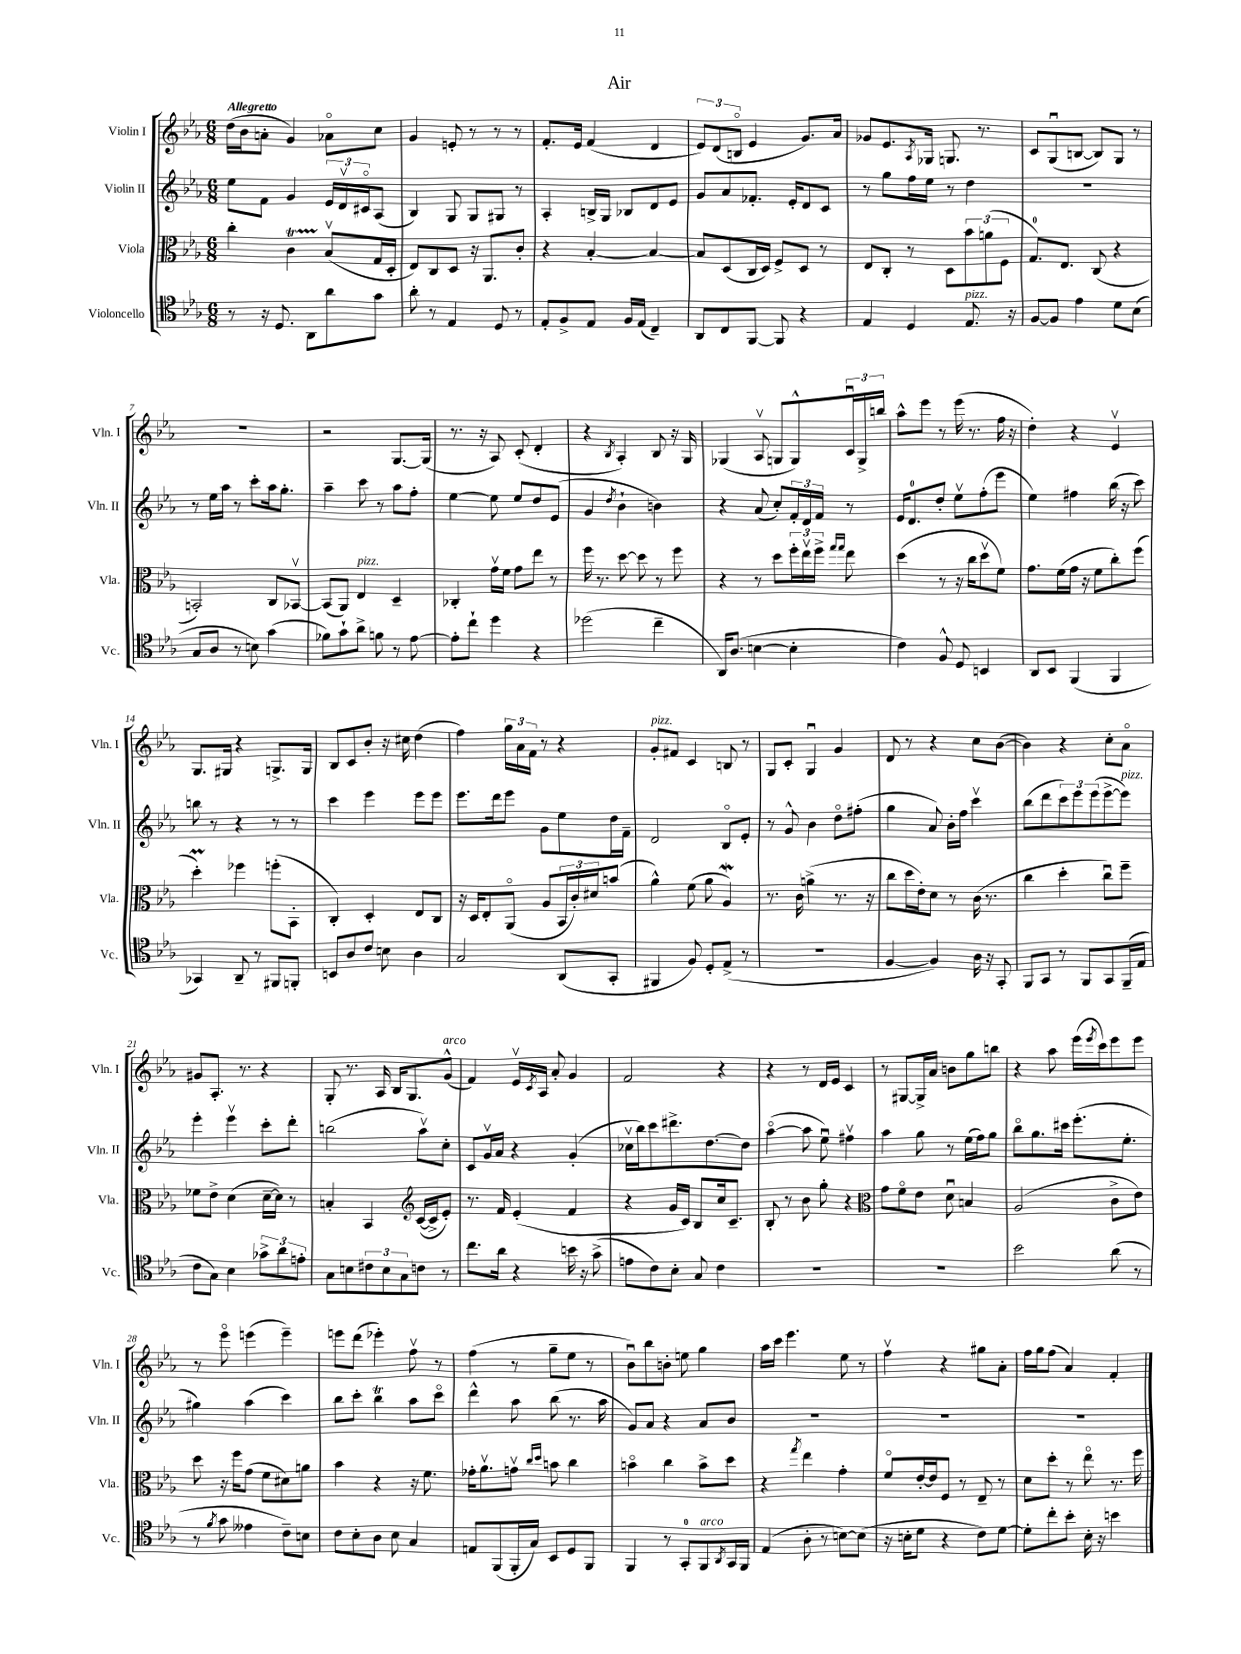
\header { title = "Air" }
<<
\new StaffGroup <<
\new Staff = "s0" \with { instrumentName = "Violin I" shortInstrumentName = "Vln. I" } {
    \clef treble \key ees \major \numericTimeSignature \time 6/8 \tempo "Allegretto"
    d''16( bes'16 a'8-. g'4) aes'8\flageolet c''8 |
    g'4 e'8-. r8 r8 r8 |
    f'8.-. ees'16 f'4( d'4 |
    \tuplet 3/2 { ees'8) d'8( b8\flageolet } ees'4 g'8.) aes'16 |
    ges'8 ees'8. \acciaccatura { aes8 } ges16 g8. r8. |
    c'8 g8\downbow( b8~ b8) g8 r8 |
    R2. |
    r2 g8.~ g16( |
    r8. r16 aes8) c'8-.( d'4-. |
    r4 \acciaccatura { bes8 } aes4-.) bes8 r16 g16 |
    ges4( aes8\upbow g8 g8-^) \tuplet 3/2 { c'16\downbow g16-> b''16 } |
    aes''8-^ ees'''8 r8 ees'''16( r8. f''16 r16 |
    d''4-.) r4 ees'4\upbow |
    g8. gis16 r4 g8.-> g16 |
    bes8 c'8 bes'8-. r16 cis''16 d''4( |
    f''4) \tuplet 3/2 { g''16 aes'16 f'16 } r8 r4 |
    g'8-.^\markup { \italic "pizz." } fis'8 c'4 b8 r8 |
    g8 c'8-. g4\downbow g'4 |
    d'8 r8 r4 c''8 bes'8~( |
    bes'4) r4 c''8-. aes'8\flageolet |
    gis'8 aes8.-. r8. r4 |
    g8-. r8. aes16 bes16 g8. g'8-^^\markup { \italic "arco" }( |
    f'4) ees'16\upbow \acciaccatura { c'8 } aes16 aes'8-. g'4 |
    f'2 r4 |
    r4 r8 d'16 ees'16 c'4 |
    r8 gis8~ gis16-> aes'16 b'8 g''8 b''8 |
    r4 aes''8 ees'''16( \acciaccatura { ees'''8 } c'''16) ees'''8 ees'''8 |
    r8 ees'''8\flageolet e'''4( e'''4--) |
    e'''8 d'''8( ees'''4-.) f''8\upbow r8 |
    f''4( r8 g''8-- ees''8 r8 |
    bes'8\downbow) bes''8 b'8-. e''8 g''4 |
    aes''16 c'''16 ees'''4. ees''8 r8 |
    f''4\upbow r4 gis''8 aes'8-. |
    f''16 g''16 f''8( aes'4) f'4-. \bar "|." |
}
\new Staff = "s1" \with { instrumentName = "Violin II" shortInstrumentName = "Vln. II" } {
    \clef treble \key ees \major \numericTimeSignature \time 6/8
    ees''8 f'8 g'4 \tuplet 3/2 { ees'16 d'16\upbow cis'16\flageolet } aes8( |
    bes4) g8 g8 gis8 r8 |
    aes4-. b16-> g16 bes8 d'8 ees'8 |
    g'8 aes'8 fes'8.-. ees'16-. d'8 c'8 |
    r8 g''8 f''16 ees''16 r8 d''4 |
    R2. |
    r8 ees''16 aes''16 r8 c'''8-. aes''16 g''8.-. |
    aes''4-- c'''8 r8 aes''8 f''8-. |
    ees''4~ ees''8 ees''8 d''8 ees'8( |
    g'4 \acciaccatura { d''8 } bes'4-! b'4) |
    r4 aes'8( c''8-.) \tuplet 3/2 { f'16-. d'16 f'16 } r8 |
    ees'16 d'8.-0 d''8-. ees''8\upbow f''8-.( ees'''8 |
    ees''4) fis''4 bes''16( r16 c'''8) |
    b''8 r8 r4 r8 r8 |
    c'''4 ees'''4 ees'''8 ees'''8 |
    ees'''8. d'''16 ees'''8 g'8 ees''8 d''16 f'16-- |
    d'2 bes8\flageolet ees'8-. |
    r8 g'8-^ bes'4 d''8\flageolet fis''8-.( |
    g''4 aes'8) bes'16-. f''16 c'''4\upbow |
    bes''8( d'''8 \tuplet 3/2 { c'''8) ees'''8 ees'''8( } ees'''8~-> ees'''8^\markup { \italic "pizz." }) |
    ees'''4-. ees'''4\upbow c'''8-. d'''8-. |
    b''2( aes''8\upbow) c''8-. |
    c'8 g'16\upbow aes'16 r4 g'4-.( |
    ces''16\upbow bes''16) c'''8 dis'''8.-> d''8.~ d''8 |
    aes''4~\flageolet( aes''8 ees''8\downbow) fis''4\upbow |
    aes''4 g''8 r8 ees''16( f''16) g''8 |
    bes''8\flageolet g''8. cis'''16 ees'''8.-.( ees''8.-. |
    gis''4) aes''4( c'''4) |
    bes''8 c'''8-. bes''4\trill aes''8 c'''8\flageolet |
    d'''4-^ aes''8 bes''8( r8. aes''16 |
    g'8) aes'8 r4 aes'8 bes'8 |
    R2. |
    R2. |
    R2. \bar "|." |
}
\new Staff = "s2" \with { instrumentName = "Viola" shortInstrumentName = "Vla." } {
    \clef alto \key ees \major \numericTimeSignature \time 6/8
    c''4-. c'4\startTrillSpan bes8\upbow\stopTrillSpan( g16 d16-. |
    ees8) c8 d8 r16 aes,8. c'8-. |
    r4 bes4~-. bes4~ |
    bes8 d8( c16 d16) f8-> d8 r8 |
    ees8 c8-. r8 d8 \tuplet 3/2 { bes'8 a'8( f8 } |
    g8.-0) ees8. c8( r4 |
    b,2-.) c8 bes,8~\upbow |
    bes,8( aes,8) ees4^\markup { \italic "pizz." } d4-- |
    ces4-. g'16\upbow f'16 g'8 ees''8 r8 |
    f''16 r8. d''8~ d''8 r8 f''8 |
    r4 r8 d''8 \tuplet 3/2 { f''16-. ees''16\upbow f''16-> } \grace { g''16 g''16 } ees''8 |
    d''4( r8 r16 c''16 d''8\upbow f'8) |
    g'8. f'16( g'16 r16 f'8 c''8-.) f''8( |
    d''4-.\prall) fes''4 f''8-.( bes,8-. |
    c4-.) d4-. ees8 c8 |
    r16 d16 ees8-. aes,8\flageolet( aes8 \tuplet 3/2 { bes,16 c'16-.) dis'16 } b'8( |
    aes'4-^) f'8( aes'8 aes4\mordent) |
    r8. c'16 a'4->( r8. r16 |
    c''8 d''16 ees'16-.) d'8 r8 c'16( r8. |
    c''4 d''4-. c''8\downbow) f''8-- |
    fes'8 ees'8-> d'4( d'16~-- d'16) r8 |
    b4-. bes,4 \clef treble c'16~( c'16-> ees'8-.) |
    r8. f'16 ees'4-.( f'4 |
    r4 g'16 c'16) bes8 c''16 c'8.-- |
    bes8-. r8 bes'8 g''8-. r4 |
    \clef alto g'8 f'8\flageolet ees'8 d'8\downbow b4 |
    aes2( c'8-> ees'8) |
    d''8 r16 f''16 g'8( f'8 dis'8) a'8 |
    bes'4 r4 r16 f'8. |
    ges'16-. aes'8.\upbow g'8\upbow \grace { c''16 d''16 } b'8 c''4 |
    b'4\flageolet c''4 b'8-> d''8 |
    r4 \acciaccatura { g''8 } ees''4 g'4-. |
    f'8\flageolet ees'16~-. ees'16 f8 r8 ees8-- r8 |
    d'8 d''8-. r8 ees''8\flageolet r8. f''16 \bar "|." |
}
\new Staff = "s3" \with { instrumentName = "Violoncello" shortInstrumentName = "Vc." } {
    \clef tenor \key ees \major \numericTimeSignature \time 6/8
    r8 r16 d8. aes,8 aes'8 g'8 |
    aes'8-. r8 ees4 d8 r8 |
    ees8-. f8-> ees8 f16 ees16( c4--) |
    aes,8 c8 f,8~ f,8 r4 |
    ees4 d4 ees8.^\markup { \italic "pizz." } r16 |
    f8~ f8 ees'4 d'8 bes8( |
    g8 aes8 r8 b8) g'4( |
    fes'8) g'8-! aes'8-> f'8 r8 ees'8~ |
    ees'8-. c''8-! d''4 r4 |
    des''2( c''4-- |
    aes,16) aes8.( b4~ b4-. |
    c'4) f8-^ d8 b,4 |
    aes,8 bes,8 f,4( f,4 |
    ges,4) aes,8-- r8 fis,8 f,8-. |
    b,8 aes8 c'8 b8 aes4 |
    g2 aes,8( g,8-. |
    fis,4 f8) d8-. ees8->( r8 |
    R2. |
    f4~ f4) aes16 r16 g,8-. |
    f,8 g,8 r8 f,8 g,8 f,16--( ees16 |
    c'8 g8) bes4 \tuplet 3/2 { ges'8-> aes'8 e'8-. } |
    g8 b8 \tuplet 3/2 { cis'8 b8 g8 } c'8 r8 |
    c''8. aes'16 r4 b'16 r16 g'8->( |
    e'8 c'8) bes8-. g8 c'4 |
    R2. |
    R2. |
    bes'2 aes'8( r8 |
    r8 \acciaccatura { f'8 } g'8 eeses'4 c'8--) b8 |
    c'8 bes8-. aes8 bes8 g4 |
    e8 f,8( f,16-. g16) bes,8 d8 f,8 |
    f,4 r8 g,8-0-. f,8^\markup { \italic "arco" } \acciaccatura { aes,8 } g,16 f,16 |
    ees4( aes8-. r8 b8~) b8( |
    r16 b16-. d'8 r4 c'8) d'8~ |
    d'8-. c''8-. bes'8-. bes16-. r16 b'4 \bar "|." |
}
>>
>>
